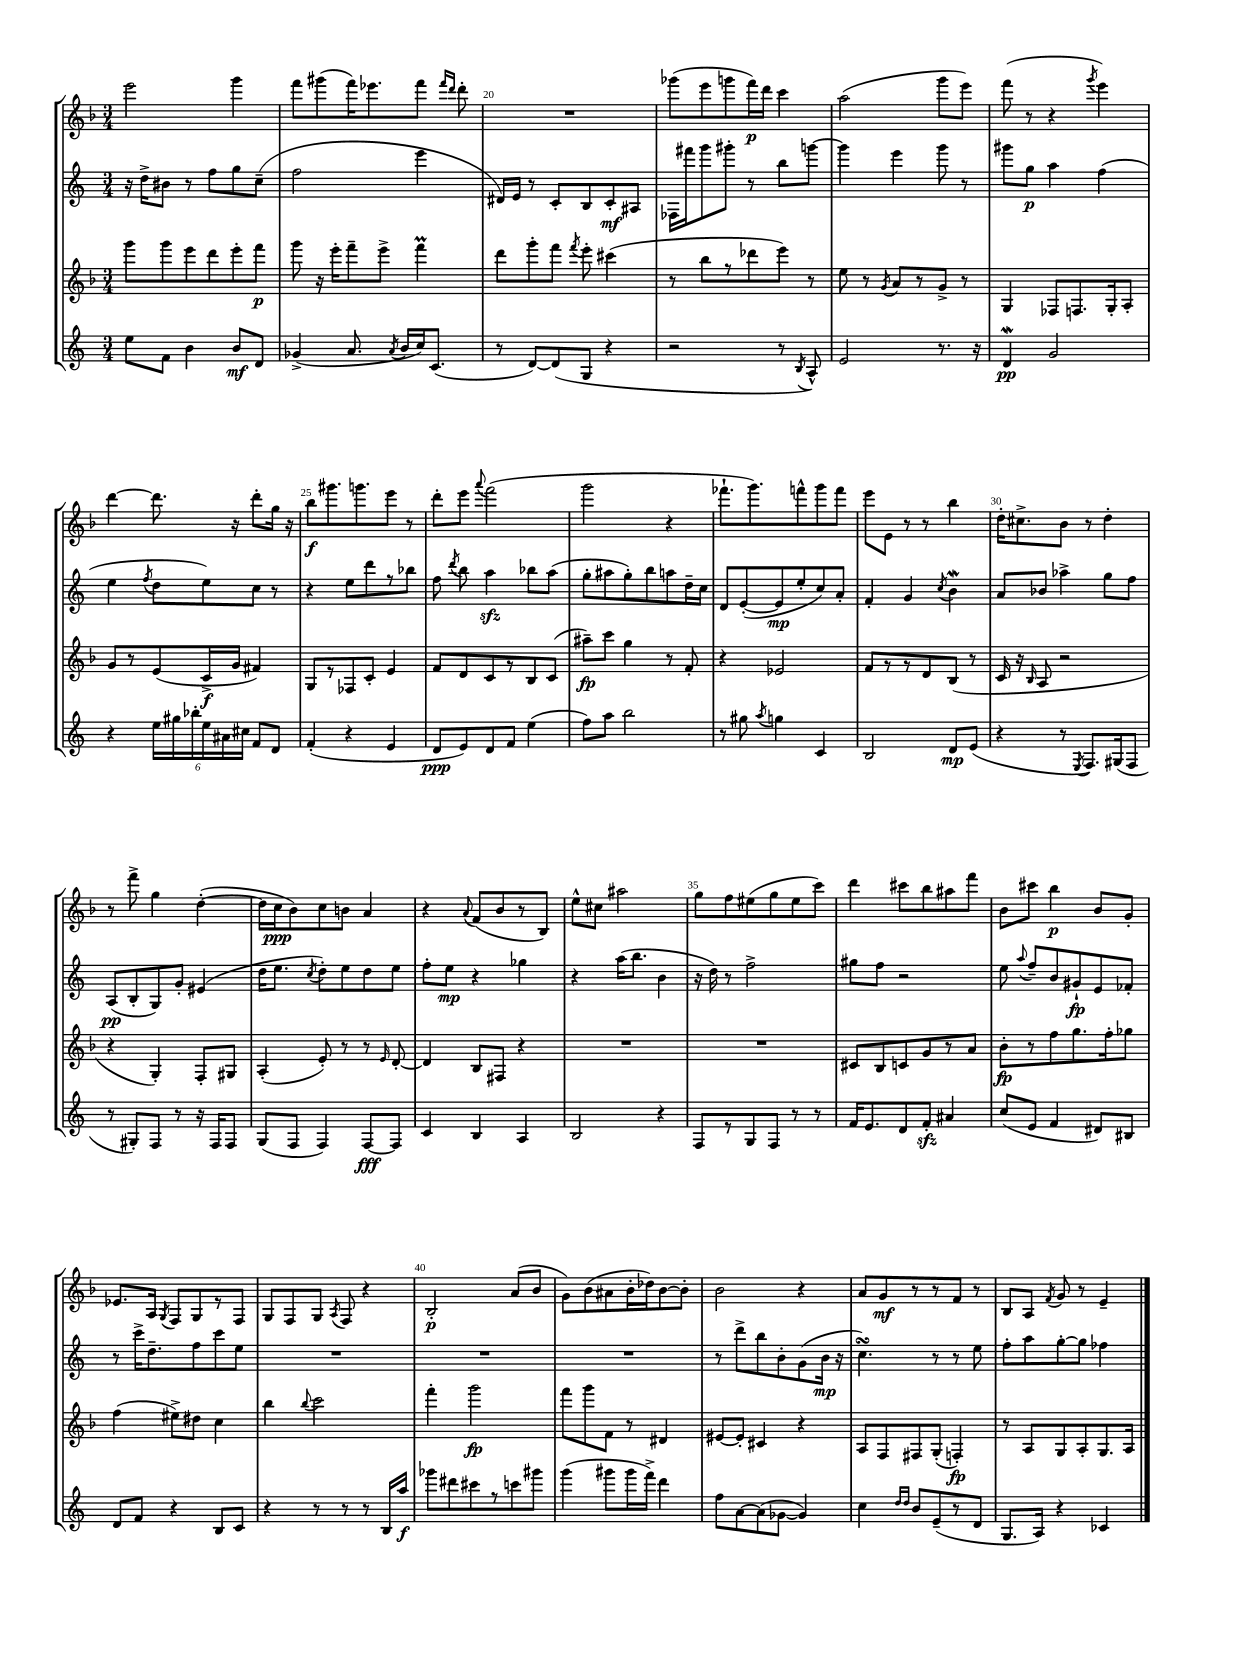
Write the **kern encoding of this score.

**kern	**dynam	**kern	**dynam	**kern	**dynam	**kern	**dynam
*part4	*part4	*part3	*part3	*part2	*part2	*part1	*part1
*staff4	*staff4	*staff3	*staff3	*staff2	*staff2	*staff1	*staff1
*clefG2	*	*clefG2	*	*clefG2	*	*clefG2	*
*k[]	*	*k[b-]	*	*k[]	*	*k[b-]	*
*M3/4	*	*M3/4	*	*M3/4	*	*M3/4	*
=18	=18	=18	=18	=18	=18	=18	=18
8ee\L	.	8ggg\L	.	16r	.	2eee\	.
.	.	.	.	16dd^\KL	.	.	.
8f\J	.	8ggg\	.	8b#X\J	.	.	.
4b\	.	8eee\	.	8r	.	.	.
.	.	8ddd\	.	8ff\L	.	.	.
8b/L	mf	8eee'\	.	8gg\	.	4ggg\	.
8d/J	.	8fff\J	p	(8cc~\J	.	.	.
=19	=19	=19	=19	=19	=19	=19	=19
(4g-X^/	.	8ggg\	.	2ff\	.	8fff\L	.
.	.	16r	.	.	.	(8ggg#X\	.
.	.	16eee'\KL	.	.	.	.	.
8.a/	.	8fff~\	.	.	.	16fff\K)	.
.	.	.	.	.	.	8.eee-X\	.
.	.	8eee^\J	.	.	.	.	.
8qa/	.	.	.	.	.	.	.
16b/LL	.	.	.	.	.	.	.
16cc/J)	.	4fffM\	.	4eee\	.	8fff\J	.
(8.c/J	.	.	.	.	.	.	.
.	.	.	.	.	.	16qqfff/LL	.
.	.	.	.	.	.	16qqddd/JJ	.
.	.	.	.	.	.	8ddd'\	.
=20	=20	=20	=20	=20	=20	=20	=20
8r	.	8ddd\L	.	16d#X/LL)	.	2.r	.
.	.	.	.	16e/JJ	.	.	.
[8d/L)	.	8ggg'\	.	8r	.	.	.
(8d/]	.	8fff\J	.	8c'/L	.	.	.
.	.	8qfff/	.	.	.	.	.
8G/J	.	8eee'\	.	8B/	.	.	.
4r	.	(4ccc#X\	.	8c'/	mf	.	.
.	.	.	.	8A#X/J	.	.	.
=21	=21	=21	=21	=21	=21	=21	=21
2r	.	8r	.	16F-X\LL	.	(8ggg-X\L	.
.	.	.	.	16fff#X\J	.	.	.
.	.	8bb-\L	.	8ggg\	.	8eee\	.
.	.	8r	.	8ggg#X'\J	.	8gggn\	.
.	.	8ddd-X\	.	8r	.	16fff\L)	p
.	.	.	.	.	.	16ddd\JJ	.
8r	.	8eee\J)	.	8bb\L	.	4ccc\	.
8qB/	.	.	.	.	.	.	.
8A^^/)	.	8r	.	[8gggn\J	.	.	.
=22	=22	=22	=22	=22	=22	=22	=22
2e/	.	8ee\	.	4ggg\]	.	(2aa\	.
.	.	8r	.	.	.	.	.
.	.	8qg/	.	.	.	.	.
.	.	8a/L	.	4eee\	.	.	.
.	.	8r	.	.	.	.	.
8.r	.	8g^/J	.	8ggg\	.	8ggg\L	.
.	.	8r	.	8r	.	8eee\J)	.
16r	.	.	.	.	.	.	.
=23	=23	=23	=23	=23	=23	=23	=23
4dW/	pp	4G/	.	8ggg#X\L	.	(8fff\	.
.	.	.	.	8gg\J	p	8r	.
2g/	.	8F-X/L	.	4aa\	.	4r	.
.	.	8.Fn/	.	.	.	.	.
.	.	.	.	.	.	8qggg/	.
.	.	.	.	(4ff\	.	4eee\)	.
.	.	16G'/k	.	.	.	.	.
.	.	8A'/J	.	.	.	.	.
!!LO:LB:g=z
=24	=24	=24	=24	=24	=24	=24	=24
4r	.	8g/L	.	4ee\	.	[4ddd\	.
.	.	8r	.	.	.	.	.
.	.	.	.	8qff/	.	.	.
24ee\LL	.	(8e/	.	8dd\L	.	8.ddd\]	.
24gg#X\	.	.	.	.	.	.	.
24bb-X'\	.	.	.	.	.	.	.
24ee\	.	16c^/L	f	8ee\)	.	.	.
24a#X\	.	.	.	.	.	.	.
.	.	16g/JJ	.	.	.	16r	.
24cc#X\JJ	.	.	.	.	.	.	.
8f/L	.	4f#X/)	.	8cc\J	.	8ddd'\L	.
8d/J	.	.	.	8r	.	16gg\Jk	.
.	.	.	.	.	.	16r	.
=25	=25	=25	=25	=25	=25	=25	=25
(4f'/	.	8G/L	.	4r	.	8bb-\L	f
.	.	8r	.	.	.	8.ggg#X\	.
4r	.	8F-X/	.	8ee\L	.	.	.
.	.	.	.	.	.	8.gggn\	.
.	.	8c'/J	.	8ddd\	.	.	.
4e/	.	4e/	.	8r	.	8eee\J	.
.	.	.	.	8bb-X\J	.	8r	.
=26	=26	=26	=26	=26	=26	=26	=26
8d/L	ppp	8f/L	.	8ff\	.	8ddd'\L	.
.	.	.	.	8qddd/	.	.	.
8e/)	.	8d/	.	8bb\	.	8eee\J	.
.	.	.	.	.	.	8qqaaa/	.
8d/	.	8c/	.	4aazz\	.	(2fff\	.
8f/J	.	8r	.	.	.	.	.
(4ee\	.	8B-/	.	8bb-X\L	.	.	.
.	.	(8c/J	.	(8aa\J	.	.	.
=27	=27	=27	=27	=27	=27	=27	=27
8ff\L)	.	8aa#X~\L)	fp	8gg'\L	.	2ggg\	.
8aa\J	.	8ccc\J	.	8aa#X\	.	.	.
2bb\	.	4gg\	.	8gg'\)	.	.	.
.	.	.	.	8bb\	.	.	.
.	.	8r	.	8aan\	.	4r	.
.	.	8f'/	.	16dd~\L	.	.	.
.	.	.	.	16cc\JJ	.	.	.
=28	=28	=28	=28	=28	=28	=28	=28
8r	.	4r	.	8d/L	.	8.fff-X`\L	.
8gg#X\	.	.	.	([8e'/	.	.	.
.	.	.	.	.	.	8.ggg\)	.
8qaa/	.	.	.	.	.	.	.
4ggn\	.	2e-X/	.	8e/]	mp	.	.
.	.	.	.	8ee'/	.	8fffn^^\	.
4c/	.	.	.	8cc/)	.	8ggg\	.
.	.	.	.	8a'/J	.	8fff\J	.
=29	=29	=29	=29	=29	=29	=29	=29
2B/	.	8f/L	.	4f'/	.	8eee\L	.
.	.	8r	.	.	.	8e\J	.
.	.	8r	.	4g/	.	8r	.
.	.	8d/	.	.	.	8r	.
.	.	.	.	8qcc/	.	.	.
8d/L	mp	(8B-/J	.	4bW\	.	4bb-\	.
(8e/J	.	8r	.	.	.	.	.
=30	=30	=30	=30	=30	=30	=30	=30
4r	.	16c/	.	8a/L	.	16dd'\KL	.
.	.	16r	.	.	.	8.cc#X^\	.
.	.	16qqB-/	.	.	.	.	.
.	.	8A/	.	8b-X/J	.	.	.
8r	.	2r	.	4aa-X^\	.	8b-\J	.
8qE/	.	.	.	.	.	.	.
8.F/L)	.	.	.	.	.	8r	.
.	.	.	.	8gg\L	.	4dd'\	.
(16G#X/k	.	.	.	.	.	.	.
8F/J	.	.	.	8ff\J	.	.	.
!!LO:LB:g=z
=31	=31	=31	=31	=31	=31	=31	=31
8r	.	4r	.	(8A/L	pp	8r	.
8G#X'/L)	.	.	.	8B'/	.	8fff^\	.
8F/J	.	4G'/)	.	8G/)	.	4gg\	.
8r	.	.	.	8g'/J	.	.	.
16r	.	8F'/L	.	(4e#X/	.	([4dd'\	.
16F/KL	.	.	.	.	.	.	.
8F/J	.	8G#X/J	.	.	.	.	.
=32	=32	=32	=32	=32	=32	=32	=32
(8G/L	.	(4A'/	.	16dd\KL	.	16dd\LL]	.
.	.	.	.	8.ee\J	.	16cc\J	ppp
8F/J	.	.	.	.	.	8b-\)	.
.	.	.	.	8qcc/	.	.	.
4F/)	.	8e'/)	.	8dd'\L)	.	8cc\	.
.	.	8r	.	8ee\	.	8bn\J	.
[8F/L	fff	8r	.	8dd\	.	4a/	.
.	.	16qqe/	.	.	.	.	.
8F/J]	.	[8d'/	.	8ee\J	.	.	.
=33	=33	=33	=33	=33	=33	=33	=33
4c/	.	4d/]	.	8ff'\L	.	4r	.
.	.	.	.	8ee\J	mp	.	.
.	.	.	.	.	.	8qqa/	.
4B/	.	8B-/L	.	4r	.	(8f/L	.
.	.	8F#X/J	.	.	.	8b-/	.
4A/	.	4r	.	4gg-X\	.	8r	.
.	.	.	.	.	.	8B-/J)	.
=34	=34	=34	=34	=34	=34	=34	=34
2B/	.	2.r	.	4r	.	8ee^^\L	.
.	.	.	.	.	.	8cc#X\J	.
.	.	.	.	(16aa\KL	.	2aa#X\	.
.	.	.	.	8.bb\J	.	.	.
4r	.	.	.	4b\	.	.	.
=35	=35	=35	=35	=35	=35	=35	=35
8F/L	.	2.r	.	16r	.	8gg\L	.
.	.	.	.	16dd\)	.	.	.
8r	.	.	.	8r	.	8ff\	.
8G/	.	.	.	2ff^\	.	(8ee#X\	.
8F/J	.	.	.	.	.	8gg\	.
8r	.	.	.	.	.	8ee#\	.
8r	.	.	.	.	.	8ccc\J)	.
=36	=36	=36	=36	=36	=36	=36	=36
16f/KL	.	8c#X/L	.	8gg#X\L	.	4ddd\	.
8.e/	.	.	.	.	.	.	.
.	.	8B-/	.	8ff\J	.	.	.
8d/	.	8cn/	.	2r	.	8ccc#X\L	.
8fzz'/J	.	8g/	.	.	.	8bb-\	.
4a#X/	.	8r	.	.	.	8aa#X\	.
.	.	8a/J	.	.	.	8fff\J	.
=37	=37	=37	=37	=37	=37	=37	=37
(8cc/L	.	8b-'\L	fp	8ee\	.	8b-\L	.
.	.	.	.	8qqaa/	.	.	.
8e/J	.	8r	.	8ff~/L	.	8ccc#X\J	.
4f/	.	8ff\	.	8b/	.	4bb-\	p
.	.	8.gg\	.	8g#X`/	fp	.	.
8d#X/L)	.	.	.	8e/	.	8b-/L	.
.	.	16ff'\k	.	.	.	.	.
8B#X/J	.	8gg-X\J	.	8f-X'/J	.	8g'/J	.
!!LO:LB:g=z
=38	=38	=38	=38	=38	=38	=38	=38
8d/L	.	(4ff\	.	8r	.	8.e-X/L	.
8f/J	.	.	.	16ccc^\KL	.	.	.
.	.	.	.	8.dd~\	.	16A/Jk	.
.	.	.	.	.	.	8qG/	.
4r	.	8ee#X^\L)	.	.	.	8F/L	.
.	.	8dd#X\J	.	8ff\	.	8G/	.
8B/L	.	4cc\	.	8ccc\	.	8r	.
8c/J	.	.	.	8ee\J	.	8F/J	.
=39	=39	=39	=39	=39	=39	=39	=39
4r	.	4bb-\	.	2.r	.	8G/L	.
.	.	.	.	.	.	8F/	.
.	.	8qqbb-/	.	.	.	.	.
8r	.	2ccc\	.	.	.	8G/J	.
.	.	.	.	.	.	8qA/	.
8r	.	.	.	.	.	8F/	.
8r	.	.	.	.	.	4r	.
16B/LL	.	.	.	.	.	.	.
16aa/JJ	f	.	.	.	.	.	.
=40	=40	=40	=40	=40	=40	=40	=40
8ggg-X\L	.	4fff'\	.	2.r	.	2B-'/	p
8ddd#X\	.	.	.	.	.	.	.
8ccc#X\	.	2ggg\	fp	.	.	.	.
8r	.	.	.	.	.	.	.
8cccn\	.	.	.	.	.	(8a/L	.
8ggg#X\J	.	.	.	.	.	8b-/J	.
=41	=41	=41	=41	=41	=41	=41	=41
(4ggg\	.	8fff\L	.	2.r	.	8g\L)	.
.	.	8ggg\	.	.	.	(8b-\	.
8ggg#X\L	.	8f\J	.	.	.	8a#X\	.
16ggg#\L	.	8r	.	.	.	16b-'\L	.
16fff^\JJ)	.	.	.	.	.	16dd-X\J)	.
4ddd\	.	4d#X/	.	.	.	[8b-\	.
.	.	.	.	.	.	8b-'\J]	.
=42	=42	=42	=42	=42	=42	=42	=42
8ff\L	.	[8e#X/L	.	8r	.	2b-\	.
[8a\	.	8e#'/J]	.	8ddd^\L	.	.	.
(8a\]	.	4c#X/	.	8bb\	.	.	.
[8g-X\J	.	.	.	8b'\	.	.	.
4g-/])	.	4r	.	(8g\	.	4r	.
.	.	.	.	16b\Jk	mp	.	.
.	.	.	.	16r	.	.	.
=43	=43	=43	=43	=43	=43	=43	=43
4cc\	.	8A/L	.	4.ccsSSs\)	.	8a/L	.
.	.	8F/	.	.	.	8g/	mf
16qqdd/LL	.	.	.	.	.	.	.
16qqdd/JJ	.	.	.	.	.	.	.
8b/L	.	8F#X/	.	.	.	8r	.
(8e~/	.	(8G'/J	.	8r	.	8r	.
8r	.	4Fn'/)	fp	8r	.	8f/J	.
8d/J	.	.	.	8ee\	.	8r	.
=44	=44	=44	=44	=44	=44	=44	=44
8.G/L	.	8r	.	8ff'\L	.	8B-/L	.
.	.	8A/L	.	8aa\	.	8A/J	.
16A/Jk)	.	.	.	.	.	.	.
.	.	.	.	.	.	8qf/	.
4r	.	8G/	.	[8gg'\	.	8g/	.
.	.	8A'/	.	8gg\J]	.	8r	.
4c-X/	.	8.G/	.	4ff-X\	.	4e~/	.
.	.	16A/Jk	.	.	.	.	.
==	==	==	==	==	==	==	==
*-	*-	*-	*-	*-	*-	*-	*-
